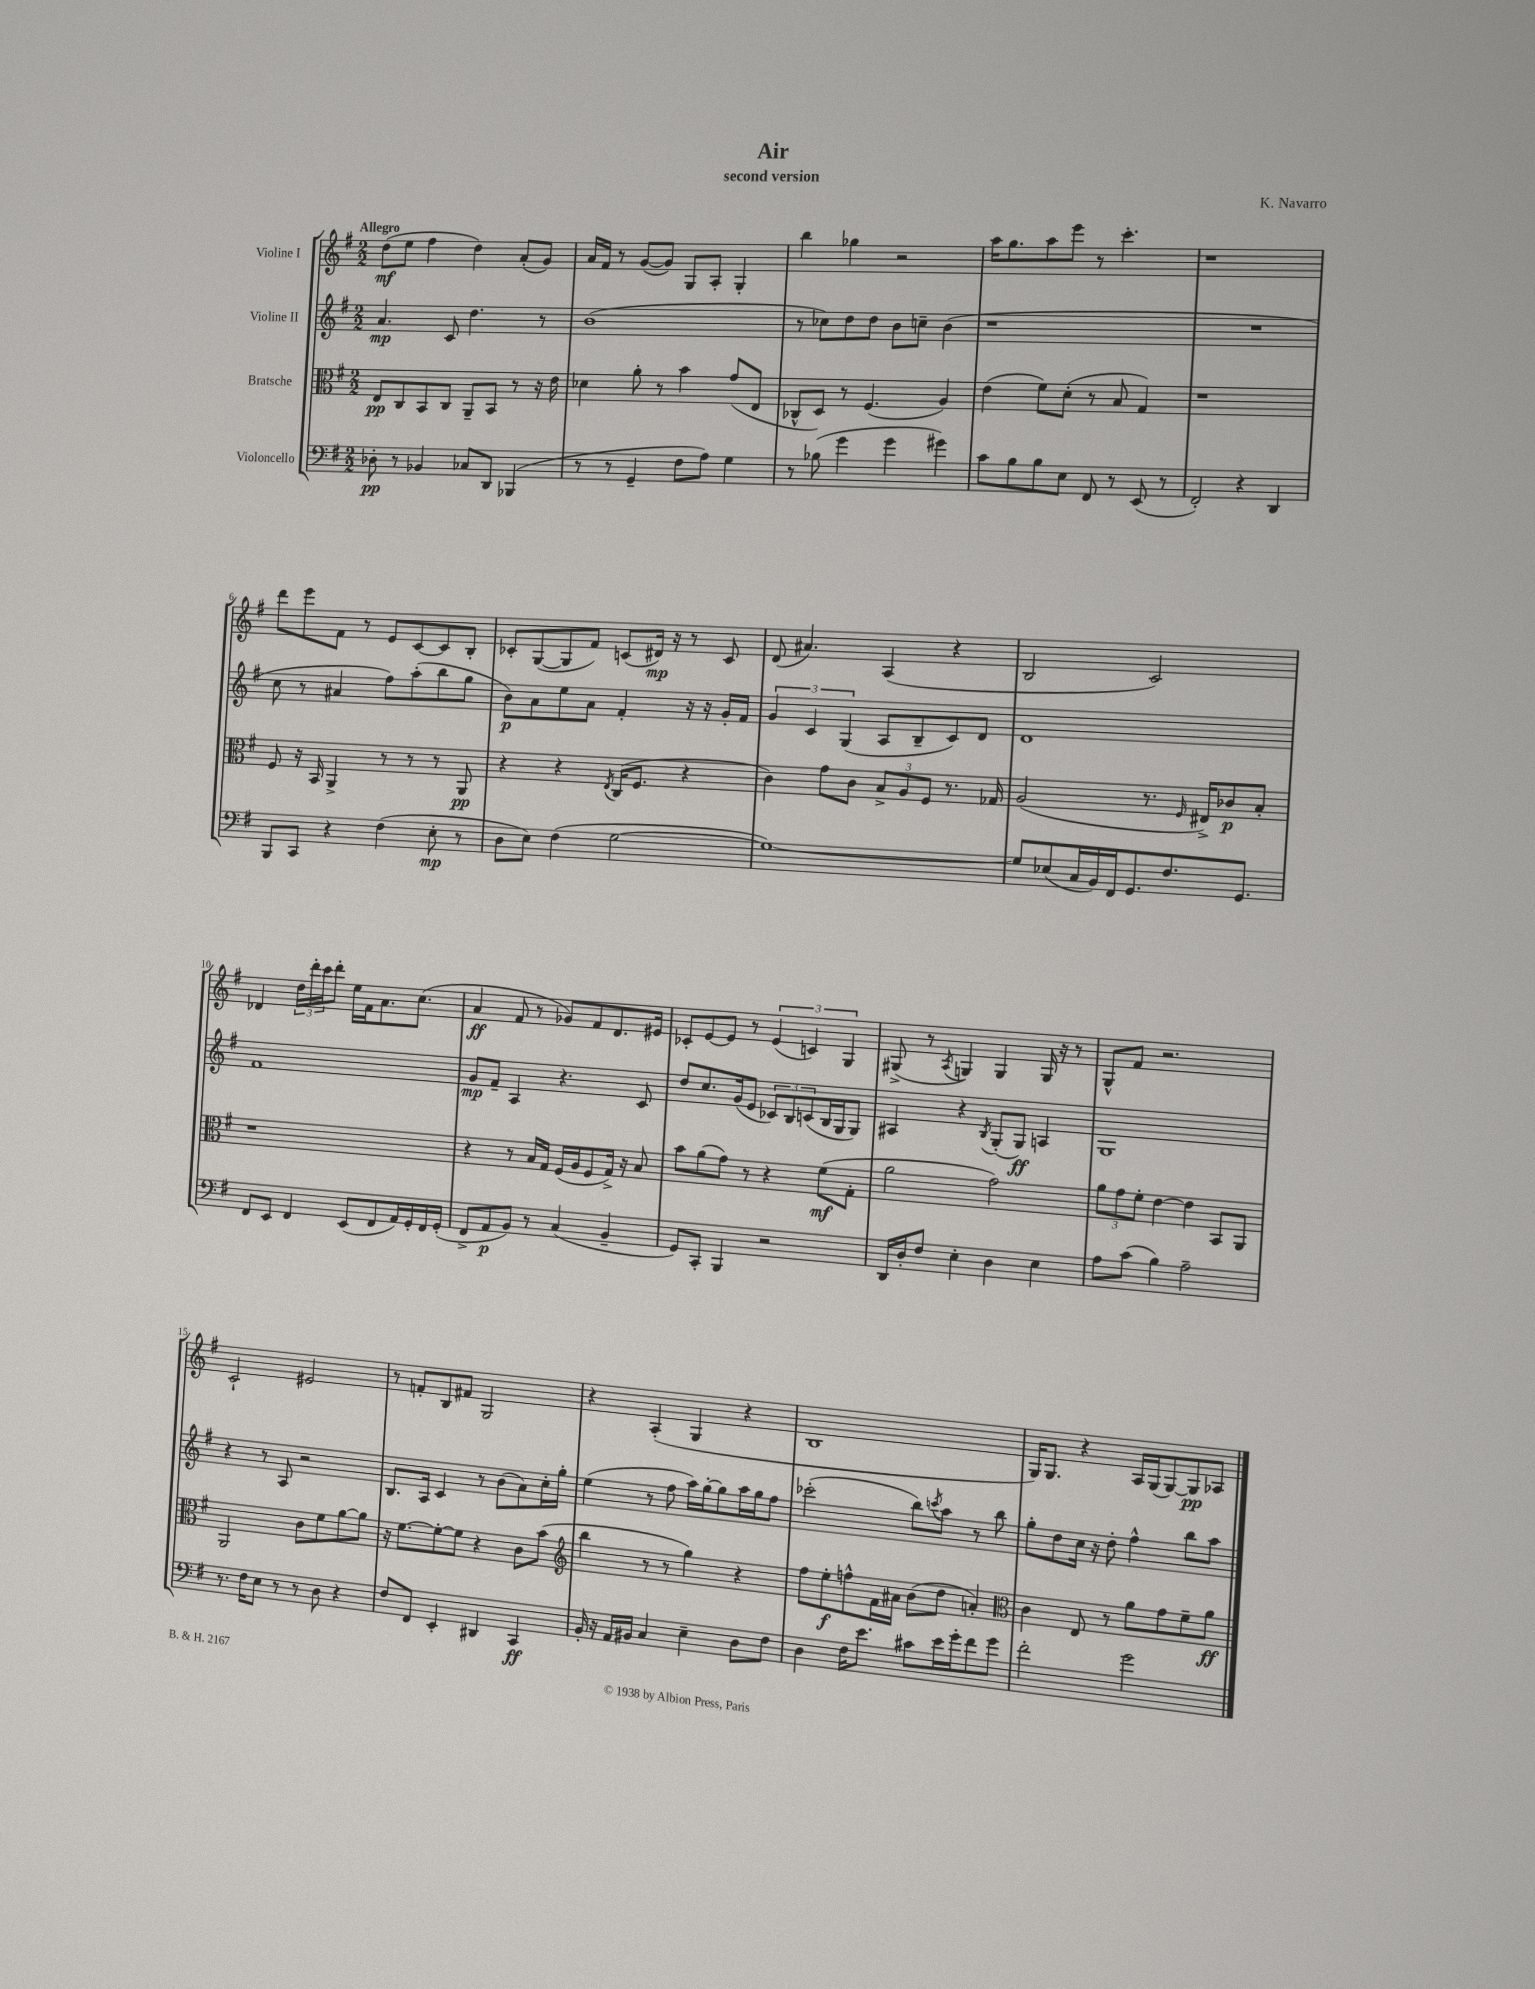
\header { title = "Air" composer = "K. Navarro" subtitle = "second version" }
<<
\new StaffGroup <<
\new Staff = "s0" \with { instrumentName = "Violine I" } {
    \clef treble \key g \major \numericTimeSignature \time 2/2 \tempo "Allegro"
    d''8\mf( e''8 fis''4 d''4) a'8-.( g'8) |
    a'16 fis'16 r8 g'8~( g'8) g8 a8-. g4-. |
    b''4 ges''4 r2 |
    a''16 g''8. a''8 e'''8 r8 c'''4.-. |
    r1 |
    d'''8 e'''8 fis'8 r8 e'8 c'8~ c'8 b8-. |
    ces'8-. g8~( g8 fis'8) c'8( dis'16\mp) r16 r8 c'8 |
    d'8( ais'4.) a4( r4 |
    b2 c'2) |
    des'4 \tuplet 3/2 { d''16 d'''16-. c'''16 } d'''8-. e''16 fis'16 a'8. c''8.( |
    a'4\ff fis'8 r8 ges'8) fis'8 d'8. eis'16 |
    ces'8-. e'8~ e'8 r8 \tuplet 3/2 { e'4( c'4) g4 } |
    gis8->( r8 \acciaccatura { a8 } g4) g4 g16 r16 r8 |
    g8-^ fis'8 r2. |
    c'2-! eis'2 |
    r8 f'8-. b8 fis'8 g2 |
    r4 a4-.( g4 r4 |
    b1 |
    g16) g8. r4 a16 g16( g8~) g8\pp aes8 \bar "|." |
}
\new Staff = "s1" \with { instrumentName = "Violine II" } {
    \clef treble \key g \major \numericTimeSignature \time 2/2
    a'4.\mp c'8 d''4. r8 |
    b'1( |
    r8 ces''8) d''8 d''8 b'8 c''8-- b'4( |
    r1 |
    R1 |
    c''8 r8 ais'4 fis''8) a''8-.( b''8 g''8 |
    b'8\p) a'8 e''8 a'8 fis'4-. r16 r16 g'16-. fis'16 |
    \tuplet 3/2 { g'4 c'4 g4( } a8 b8-- c'8) d'8 |
    d'1 |
    fis'1 |
    g'8\mp fis'8-- a4 r4. c'8 |
    d''8 c''8. g'16( e'8 \tuplet 3/2 { ces'8) b8 c'8( } b16 g16 g8) |
    ais4 r4 \acciaccatura { b8 } g8-.( g8\ff) a4 |
    g1 |
    r4 r8 a8 r2 |
    b8. a16 c'4 r8 b'8( a'8) c''16-. g''16-. |
    e''4( r8 fis''8 a''16) g''16~-. g''8 a''16 g''16 fis''8 |
    ces'''2-.( b''8) \acciaccatura { c'''8 } a''8 r8 b''8 |
    g''8-. d''8 c''16 r16 d''8-. fis''4-^ b''8 a''8 \bar "|." |
}
\new Staff = "s2" \with { instrumentName = "Bratsche" } {
    \clef alto \key g \major \numericTimeSignature \time 2/2
    e8\pp c8 b,8 c8 a,8-- b,8 r8 r16 e'16 |
    des'4 a'8-. r8 b'4 g'8( e8 |
    ces8-^ d8) r8 fis4.( a4) |
    e'4( fis'8) d'8-.( r8 b8 g4) |
    r1 |
    fis8 r16 b,16 a,4-> r8 r8 r8 a,8\pp |
    r4 r4 \acciaccatura { e8 } c16( fis8. r4 |
    c'4) g'8 c'8 \tuplet 3/2 { b8-> a8 fis8 } r8. ges16 |
    a2( r8. \grace { fis16 } eis16->) ces'8\p b8-. |
    r1 |
    r4 r8 b16 g16 fis16( a16 fis8 g16->) r16 b8 |
    b'8 a'8( g'8) r8 r4 fis'8\mf( g8-. |
    a'2 g'2) |
    \tuplet 3/2 { a'8 g'8 fis'8-. } e'4~ e'4 b,8 a,8 |
    a,2 c'8 fis'8 a'8~ a'8 |
    r16 fis'8.~ fis'8~-. fis'8 r4 c'8 b'8( |
    \clef treble b''4 r8 r8 g''4) r4 |
    fis''8 e''8-.\f f''8-^ fis'16 ais'16 b'8( d''8 a'4-.) |
    \clef alto c'4 e8 r8 a'8 g'8 fis'8-- a'8\ff \bar "|." |
}
\new Staff = "s3" \with { instrumentName = "Violoncello" } {
    \clef bass \key g \major \numericTimeSignature \time 2/2
    des8-.\pp r8 bes,4 ces8 d,8 bes,,4( |
    r8 r8 g,4-- fis8 a8) g4 |
    r8 bes8( g'4 g'4 gis'4) |
    c'8 b8 b8 e8 fis,8 r8 e,8( r8 |
    fis,2-.) r4 d,4 |
    b,,8 c,8 r4 fis4( e8-.\mp r8 |
    d8 e8) fis4( g2~ |
    g1~) |
    g8 ees8( c16 b,16) fis,16 g,8. fis8. g,8. |
    fis,8 e,8 fis,4 e,8( fis,8 a,16) g,16-. fis,16 g,16-.( |
    fis,8-> a,8\p b,8) r8 c4( b,4-- |
    g,8) c,8-. b,,4 r2 |
    d,16 d16-. fis8 e4-. d4 e4 |
    a8 c'8( b4) a2-- |
    r8. fis16 e8 r8 r8 d8 r4 |
    fis8 fis,8 e,4-. dis,4 c,4\ff |
    b,16-. r16 a,16 bis,16 c4 e4-- d8 fis8 |
    d4 fis16 e'8. cis'8 e'16 g'16-. fis'8 g'8 |
    fis'2-. g'2 \bar "|." |
}
>>
>>
